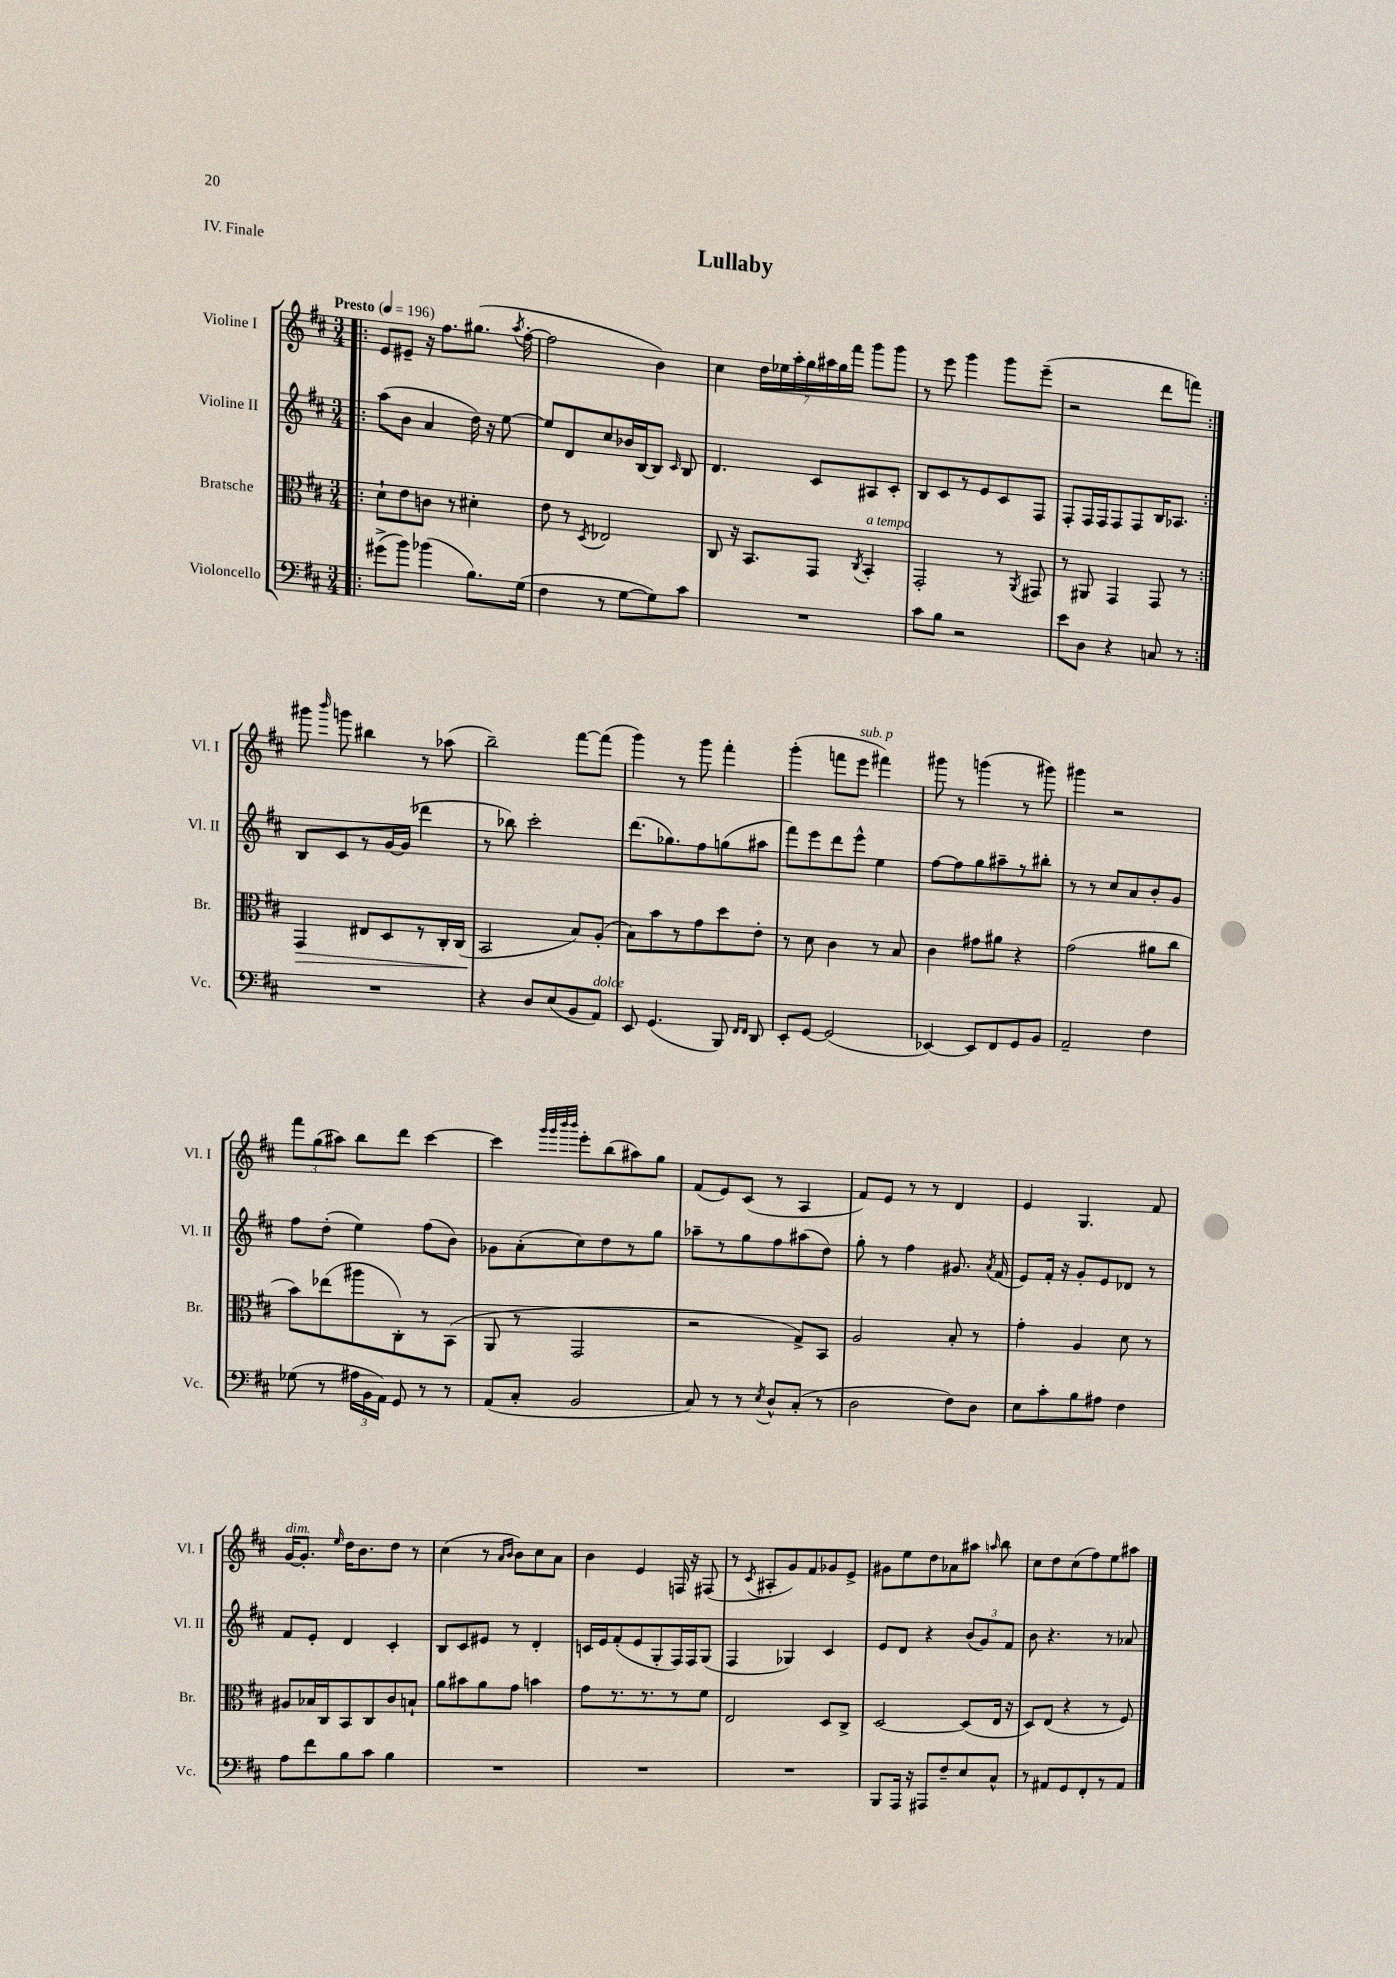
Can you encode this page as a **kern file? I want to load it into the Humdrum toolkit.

**kern	**kern	**dynam	**kern	**kern
*part4	*part3	*part3	*part2	*part1
*staff4	*staff3	*staff3	*staff2	*staff1
*I"Violoncello	*I"Bratsche	*	*I"Violine II	*I"Violine I
*I'Vc.	*I'Br.	*	*I'Vl. II	*I'Vl. I
*clefF4	*clefC3	*	*clefG2	*clefG2
*k[f#c#]	*k[f#c#]	*	*k[f#c#]	*k[f#c#]
*M3/4	*M3/4	*	*M3/4	*M3/4
*MM196	*MM196	*	*MM196	*MM196
=1!|:	=1!|:	=1!|:	=1!|:	=1!|:
!	!	!	!	!LO:TX:a:B:t=Presto
(8g#X^\L	8d`\L	.	(8aa\L	8e/L
8b\J)	8e\	.	8b\J	8e#X~/J
(4b-X\	8cn\J	.	4a/	16r
.	.	.	.	8.ff#\L
.	8r	.	.	.
8.B\L)	4d#X'\	.	16dd\)	(8.gg#X\J
.	.	.	16r	.
.	.	.	[8ee\	.
.	.	.	.	8qaa/
(16G\Jk	.	.	.	[16ff#'\
=2	=2	=2	=2	=2
4F#\	8e\	.	8ee/L]	2ff#\]
.	8r	.	8d/	.
.	8qD/	.	.	.
8r	2E-X/	.	8cc#/	.
[8G\L	.	.	16b-X/L	.
.	.	.	[16B/J	.
8G\])	.	.	8B/J]	4b\)
.	.	.	16qqc#/	.
8c#\J	.	.	8B/	.
=3	=3	=3	=3	=3
2.r	8C#/	.	4.d/	4cc#\
.	16r	.	.	.
.	8.BB/L	.	.	.
.	.	.	.	28dd\LL
.	.	.	.	28ee-X\
.	.	.	.	28aa'\
.	.	.	.	28gg\
.	8GG/J	.	8c#/L	.
.	.	.	.	28aa#X\
.	.	.	.	28gg\
.	.	.	.	28fff#\JJ
.	8qC#/	.	.	.
!	!LO:TX:a:i:t=a tempo	!	!	!
.	4BB'/	.	8A#X/	8ggg\L
.	.	.	8c#'/J	8ggg\J
=4	=4	=4	=4	=4
8c#\L	2GG'/	.	8B/L	8r
8B\J	.	.	8c#/	8eee\
2r	.	.	8r	4ggg\
.	.	.	8e/	.
.	8r	.	8c#/	8ggg\L
.	8qAA/	.	.	.
.	8GG#X/	.	8F#/J	(8eee~\J
=5	=5	=5	=5	=5
8e\L	8r	.	8F#'/L	2r
8D\J	8AA#X/	.	16F#/L	.
.	.	.	16F#/J	.
4r	4GG/	.	8F#/	.
.	.	.	8F#/	.
8Cn/	8GG/	.	16B/K	8ddd\L
.	.	.	8.A-X/J	.
8r	8r	.	.	8fffn\J)
!!LO:LB:g=z
=6:|!	=6:|!	=6:|!	=6:|!	=6:|!
!	!	!LO:HP:b	!	!
2.r	4GG/	>	8B/L	8ggg#X\
.	.	.	.	16qqbbb/
.	.	.	8c#/	8gggn\
.	8E#X/L	.	8r	4bb#X\
.	8D/	.	[16g/L	.
.	.	.	(16g/JJ]	.
.	8r	.	4ddd-X\	8r
.	16C#'/L	.	.	(8aa-X\
.	(16C#/JJ	.	.	.
=7	=7	=7	=7	=7
4r	2BB/	.	8r	2bb~\)
.	.	.	8bb-X\)	.
8D/L	.	.	2ccc#'\	.
(8E/	.	.	.	.
8BB/	8B/L)	]	.	[8fff#\L
!LO:TX:a:i:t=dolce	!	!	!	!
8AA/J)	(8A'/J	.	.	(8fff#\J]
=8	=8	=8	=8	=8
8EE/	8B\L)	.	(8.ddd\L	4ggg\)
(4.GG/	8b\	.	.	.
.	.	.	8.gg-X\)	.
.	8r	.	.	8r
.	8g\	.	8ff#\	8ggg\
8BBB/)	8dd\	.	(8ggn\	4fff#'\
16qqFF#/LL	.	.	.	.
16qqFF#/JJ	.	.	.	.
8DD/	8e'\J	.	8aa#X\J	.
=9	=9	=9	=9	=9
8EE'/L	8r	.	8fff#\L)	(4ggg'\
[8GG/J	8d\	.	8eee\	.
(2GG/]	4c#\	.	8ddd\	8fffn\L
!	!	!	!	!LO:TX:a:i:t=sub. p
.	.	.	8eee^^\J	8eee\J
.	8r	.	4ee\	4fff#X\)
.	8B/	.	.	.
=10	=10	=10	=10	=10
[4EE-X/)	4c#\	.	[8ff#\L	8ggg#X\
.	.	.	8ff#\]	8r
8EE-/L]	8g#X\L	.	8gg\	(4gggn\
8FF#/	8a#X\J	.	8aa#X~\	.
8GG/	4r	.	8r	8r
8BB/J	.	.	8bb#X'\J	8ggg#X\)
=11	=11	=11	=11	=11
2AA~/	(2g\	.	8r	4ggg#X\
.	.	.	8r	.
.	.	.	8cc#/L	2r
.	.	.	8a/	.
4F#\	8a#X\L	.	8b'/	.
.	8cc#\J	.	8g/J	.
!!LO:LB:g=z
=12	=12	=12	=12	=12
(8G-X\	8b\L)	.	8ff#\L	12fff#\L
.	.	.	.	(12gg\
8r	(8ee-X\	.	(8dd'\J	.
.	.	.	.	12aa#X\J)
24A#X\LL	8aa#X\	.	4ee\)	8bb\L
24BB\	.	.	.	.
24AA\JJ)	.	.	.	.
8GG/	8C#'\)	.	.	8ddd\J
8r	8r	.	(8ff#\L	[4ccc#\
8r	(8BB\J	.	8b\J)	.
=13	=13	=13	=13	=13
(8AA/L	8AA/	.	8g-X\L	4ccc#\]
8C#'/J	8r	.	(8a'\	.
.	.	.	.	32qqggg/LLL
.	.	.	.	32qqggg/
.	.	.	.	32qqbbb/
.	.	.	.	32qqbbb/JJJ
2BB/	2GG/	.	8cc#\)	8eee'\L
.	.	.	8dd\	(8bb\
.	.	.	8r	8aa#X\)
.	.	.	8gg\J	8gg\J
=14	=14	=14	=14	=14
8C#/)	2r	.	8aa-X~\L	(8f#/L
8r	.	.	8r	8e/)
8r	.	.	8gg\	(8c#/J
8qE/	.	.	.	.
8D^^/L	.	.	8ff#\	8r
(8C#'/J	8G^/L)	.	(8aa#X\	4A/
8r	8BB/J	.	8dd\J)	.
=15	=15	=15	=15	=15
2D\	2A/	.	8gg'\	8f#/L)
.	.	.	8r	8e/J
.	.	.	4ff#\	8r
.	.	.	.	8r
8F#\L)	8B'/	.	8.g#X/	4d/
8D\J	8r	.	.	.
.	.	.	8qa/	.
.	.	.	(16f#/	.
=16	=16	=16	=16	=16
8E\L	4g'\	.	8e/L)	4e/
8c#'\	.	.	16f#'/Jk	.
.	.	.	16r	.
8B\	4A/	.	8g'/L	4.G/
8A#X\J	.	.	8e/	.
4F#\	8d\	.	8d-X/J	.
.	8r	.	8r	8f#/
!!LO:LB:g=z
=17	=17	=17	=17	=17
!	!	!	!	!LO:TX:a:i:t=dim.
8A\L	8A#X/L	.	8f#/L	[16g/KL
.	.	.	.	8.g'/J]
8f#\	16B-X/L	.	8e'/J	.
.	16C#/J	.	.	.
.	.	.	.	16qqee/
8B\	8BB/	.	4d/	16dd\KL
.	.	.	.	8.b\
8c#\J	8C#/	.	.	.
4B\	8c#/	.	4c#'/	8dd\J
.	8Bn`/J	.	.	8r
=18	=18	=18	=18	=18
2.r	8a\L	.	8B/L	(4cc#\
.	8b#X\	.	8c#/	.
.	8a\	.	8e#X/J	8r
.	.	.	.	16qqa/LL
.	.	.	.	16qqb/JJ
.	8g\J	.	8r	8b\L)
.	4bn\	.	4d'/	8cc#\
.	.	.	.	8a\J
=19	=19	=19	=19	=19
2.r	8g\L	.	16cn/LL	4b\
.	.	.	16e/J	.
.	8.r	.	(8f#'/	.
.	.	.	8e/	4e/
.	8.r	.	.	.
.	.	.	8G'/	.
.	8r	.	16F#/L)	16Fn/
.	.	.	16F#/J	16r
.	8f#\J	.	(8G/J	(8F#X/
=20	=20	=20	=20	=20
2.r	2E/	.	4F#/	8r
.	.	.	.	8qc#/
.	.	.	.	8A#X'/L
.	.	.	4G-X/)	8g/)
.	.	.	.	8f#/
.	8D/L	.	4c#/	8g-X/
.	8C#^/J	.	.	8e^/J
=21	=21	=21	=21	=21
8BBB/L	[2D/	.	8e/L	8g#X\L
16AAA/Jk	.	.	8d/J	8ee\
16r	.	.	.	.
8AAA#X/L	.	.	4r	8dd\
8F#~/	.	.	.	8a-X\
8E/	(8D/L]	.	(12b/L	8aa#X\J
.	.	.	12g/)	.
.	.	.	.	16qqaan/
8C#^^/J	16E/Jk	.	.	8bb\
.	.	.	12f#/J	.
.	16r	.	.	.
=22	=22	=22	=22	=22
8r	8D/L)	.	8b\	8cc#\L
8AA#X/L	(8E/J	.	4.r	8dd\
8GG/	4r	.	.	(8cc#\
8FF#'/	.	.	.	8ff#\)
8r	8r	.	8r	8ee\
8AA#/J	8F#/)	.	8a-X/	8aa#X\J
==	==	==	==	==
*-	*-	*-	*-	*-
